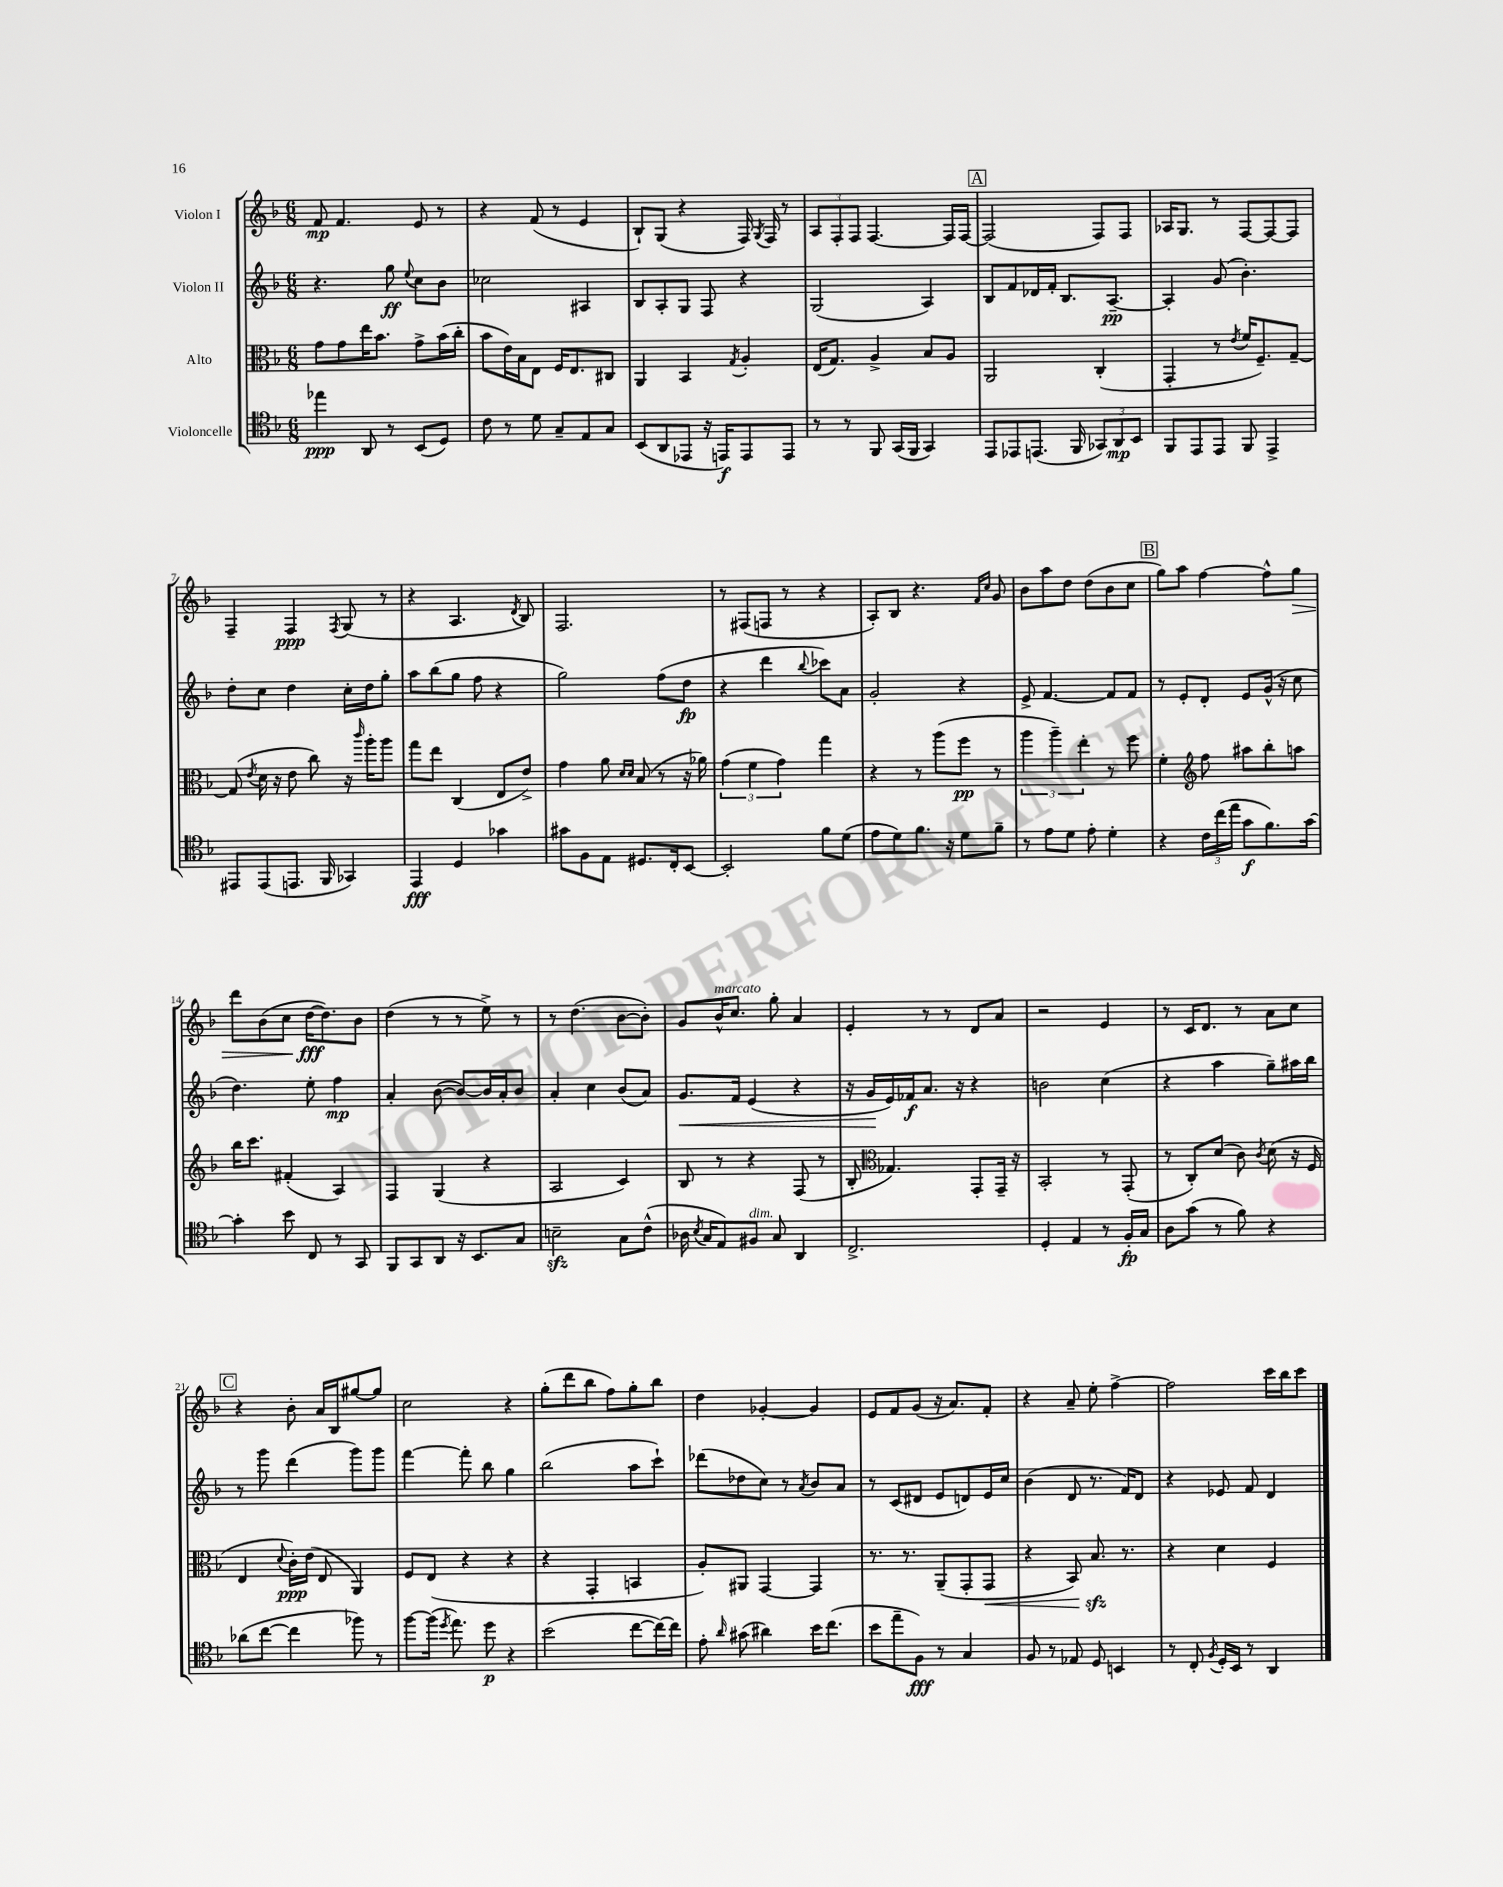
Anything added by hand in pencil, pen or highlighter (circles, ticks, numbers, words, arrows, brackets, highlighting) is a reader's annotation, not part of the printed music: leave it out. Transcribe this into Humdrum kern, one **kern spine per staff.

**kern	**dynam	**kern	**dynam	**kern	**dynam	**kern	**dynam
*part4	*part4	*part3	*part3	*part2	*part2	*part1	*part1
*staff4	*staff4	*staff3	*staff3	*staff2	*staff2	*staff1	*staff1
*I"Violoncelle	*	*I"Alto	*	*I"Violon II	*	*I"Violon I	*
*clefC4	*	*clefC3	*	*clefG2	*	*clefG2	*
*k[b-]	*	*k[b-]	*	*k[b-]	*	*k[b-]	*
*M6/8	*	*M6/8	*	*M6/8	*	*M6/8	*
=1	=1	=1	=1	=1	=1	=1	=1
4ee-X\	ppp	8g\L	.	4.r	.	8f/	mp
.	.	8g\	.	.	.	4.f/	.
8AA/	.	16ee\K	.	.	.	.	.
.	.	8.b-\J	.	.	.	.	.
8r	.	.	.	8gg\	ff	.	.
.	.	.	.	8qqee/	.	.	.
(8BB-/L	.	8g^\L	.	8cc\L	.	8e/	.
8D/J)	.	(16b-\L	.	8b-\J	.	8r	.
.	.	16cc'\JJ	.	.	.	.	.
=2	=2	=2	=2	=2	=2	=2	=2
8c\	.	8b-\L	.	2cc-X\	.	4r	.
8r	.	16e\L)	.	.	.	.	.
.	.	16B-\J	.	.	.	.	.
8d\	.	8E\J	.	.	.	(8f/	.
8G~/L	.	16F/KL	.	.	.	8r	.
.	.	8.E/	.	.	.	.	.
8E/	.	.	.	4A#X/	.	4e/	.
8G/J	.	8C#X/J	.	.	.	.	.
=3	=3	=3	=3	=3	=3	=3	=3
(8BB-/L	.	4AA/	.	8B-/L	.	8B-`/L)	.
8AA/	.	.	.	8A'/	.	(8G/J	.
8EE-X/J	.	4BB-/	.	8G/J	.	4r	.
16r	.	.	.	8F/	.	.	.
16EEn/KL)	f	.	.	.	.	.	.
.	.	8qG/	.	.	.	.	.
8EE/	.	4A'/	.	4r	.	16F/)	.
.	.	.	.	.	.	8qG/	.
.	.	.	.	.	.	16F/	.
8EE/J	.	.	.	.	.	8r	.
=4	=4	=4	=4	=4	=4	=4	=4
8r	.	(16E/KL	.	(2G/	.	12A/L	.
.	.	8.G/J)	.	.	.	.	.
.	.	.	.	.	.	12F'/	.
8r	.	.	.	.	.	.	.
.	.	.	.	.	.	12F/J	.
8FF/	.	4A^/	.	.	.	[4.F/	.
(16GG/LL	.	.	.	.	.	.	.
16FF/JJ	.	.	.	.	.	.	.
4GG/)	.	8B-/L	.	4A/)	.	.	.
.	.	8A/J	.	.	.	16F/LL]	.
.	.	.	.	.	.	[16F/JJ	.
!!LO:REH:place=s1:t=A
=5	=5	=5	=5	=5	=5	=5	=5
8EE/L	.	2AA/	.	8B-/L	.	(2F/]	.
8EE-X/	.	.	.	8f/	.	.	.
(8.EEn/J	.	.	.	16d-X/L	.	.	.
.	.	.	.	16f'/JJ	.	.	.
.	.	.	.	8.B-/L	.	.	.
16FF/	.	.	.	.	.	.	.
12GG-X/L)	.	(4C'/	.	.	.	8F/L)	.
.	.	.	.	[8.A~/J	pp	.	.
12AA/	mp	.	.	.	.	.	.
.	.	.	.	.	.	8F/J	.
12BB-/J	.	.	.	.	.	.	.
=6	=6	=6	=6	=6	=6	=6	=6
8FF/L	.	4GG'/	.	4A'/]	.	16A-X/KL	.
.	.	.	.	.	.	8.G/J	.
8EE/	.	.	.	.	.	.	.
8EE/J	.	8r	.	(8g/	.	8r	.
.	.	8qe/	.	.	.	.	.
8FF/	.	16f/KL	.	4.b-'\)	.	[8F/L	.
.	.	8.F~/)	.	.	.	.	.
4EE^/	.	.	.	.	.	8F/_	.
.	.	[8G~/J	.	.	.	8F/J]	.
!!LO:LB:g=z
=7	=7	=7	=7	=7	=7	=7	=7
8EE#X/L	.	(8G/]	.	8dd'\L	.	4F~/	.
.	.	8qe/	.	.	.	.	.
(8EE#/	.	16d\	.	8cc\J	.	.	.
.	.	16r	.	.	.	.	.
8.EEn/J	.	8e\	.	4dd\	.	4F/	ppp
.	.	8cc\)	.	.	.	.	.
16FF/	.	.	.	.	.	.	.
.	.	.	.	.	.	8qF/	.
4GG-X/)	.	16r	.	16cc'\LL	.	(8G/	.
.	.	16qqccc/	.	.	.	.	.
.	.	16aa'\KL	.	16dd\J	.	.	.
.	.	8aa\J	.	8gg'\J	.	8r	.
=8	=8	=8	=8	=8	=8	=8	=8
4EE/	fff	8gg\L	.	8aa\L	.	4r	.
.	.	8ee\J	.	(8bb-\	.	.	.
4D/	.	(4C/	.	8gg\J	.	4.A/	.
.	.	.	.	8ff\	.	.	.
4g-X\	.	8E/L	.	4r	.	.	.
.	.	.	.	.	.	8qd/	.
.	.	8e^/J)	.	.	.	8B-/)	.
=9	=9	=9	=9	=9	=9	=9	=9
8g#X\L	.	4g\	.	2gg\)	.	2.F/	.
8F\	.	.	.	.	.	.	.
8E\J	.	8a\	.	.	.	.	.
.	.	16qqd/LL	.	.	.	.	.
.	.	16qqd/JJ	.	.	.	.	.
8.D#X/L	.	(8B-/	.	.	.	.	.
.	.	8r	.	(8ff\L	.	.	.
16C'/k	.	.	.	.	.	.	.
[8BB-/J	.	16r	.	8dd\J	fp	.	.
.	.	16a-X\)	.	.	.	.	.
=10	=10	=10	=10	=10	=10	=10	=10
2BB-'/]	.	(6g\	.	4r	.	8r	.
.	.	.	.	.	.	(8F#X/L	.
.	.	6f\	.	.	.	.	.
.	.	.	.	4ddd\	.	8Fn/J	.
.	.	6g\)	.	.	.	.	.
.	.	.	.	.	.	8r	.
.	.	.	.	8qqbb-/	.	.	.
8f\L	.	4gg\	.	8ccc-X\L)	.	4r	.
(8d\J	.	.	.	8a\J	.	.	.
=11	=11	=11	=11	=11	=11	=11	=11
8e\L	.	4r	.	2g'/	.	8A'/L)	.
8d\)	.	.	.	.	.	8B-/J	.
8.f\J	.	8r	.	.	.	4.r	.
.	.	(8aa\L	.	.	.	.	.
16r	.	.	.	.	.	.	.
8d\L	.	8ff\J	pp	4r	.	.	.
.	.	.	.	.	.	16qqf/LL	.
.	.	.	.	.	.	16qqcc/JJ	.
8f~\J	.	8r	.	.	.	8g/	.
=12	=12	=12	=12	=12	=12	=12	=12
8r	.	6aa\	.	8e^/	.	8b-\L	.
8e\L	.	.	.	[4.f/	.	8aa\	.
.	.	6aa~\)	.	.	.	.	.
8d\J	.	.	.	.	.	8dd\J	.
.	.	6ee'\	.	.	.	.	.
8e'\	.	.	.	.	.	(8dd\L	.
4d'\	.	8r	.	8f/L]	.	8b-\	.
.	.	8ff\	.	8f/J	.	8cc\J	.
!!LO:REH:place=s1:t=B
=13	=13	=13	=13	=13	=13	=13	=13
4r	.	4f'\	.	8r	.	8gg\L)	.
.	.	.	.	8e'/L	.	8aa\J	.
*	*	*clefG2	*	*	*	*	*
24c\LL	.	8ff\	.	8d'/J	.	[4ff\	.
(24cc\	.	.	.	.	.	.	.
24ee\JJ	.	.	.	.	.	.	.
8g\L	f	8aa#X\L	.	8e/L	.	.	.
8.f\)	.	8bb-'\	.	(16g^^/Jk	.	8ff^^\L]	.
.	.	.	.	16r	.	.	.
!	!	!	!	!	!	!	!LO:HP:b
.	.	8aan\J	.	8cc\	.	8gg\J	>
[16g\Jk	.	.	.	.	.	.	.
!!LO:LB:g=z
=14	=14	=14	=14	=14	=14	=14	=14
4g'\]	.	16bb-\KL	.	4.dd\)	.	8ddd\L	.
.	.	8.ccc\J	.	.	.	.	.
.	.	.	.	.	.	(8b-\	.
8b-\	.	(4f#X'/	.	.	.	8cc\J	.
8C/	.	.	.	8ee'\	.	[16dd\KL	fff
.	.	.	.	.	.	8.dd\])	]
8r	.	4A/)	.	4ff\	mp	.	.
8GG/	.	.	.	.	.	8b-\J	.
=15	=15	=15	=15	=15	=15	=15	=15
8FF/L	.	4F/	.	4a'/	.	(4dd\	.
8GG/	.	.	.	.	.	.	.
8AA/J	.	(4G/	.	([8b-\	.	8r	.
16r	.	.	.	8b-/L_)	.	8r	.
8.BB-/L	.	.	.	.	.	.	.
.	.	4r	.	16b-/L]	.	8ee^\)	.
.	.	.	.	16a'/J	.	.	.
8G/J	.	.	.	8b-/J	.	8r	.
=16	=16	=16	=16	=16	=16	=16	=16
2Bnzz~\	.	2A/	.	4a'/	.	8r	.
.	.	.	.	.	.	(4.dd\	.
.	.	.	.	4cc\	.	.	.
8G\L	.	4c/)	.	(8b-/L	.	[8b-\L	.
(8c^^\J	.	.	.	8a/J)	.	8b-'\J])	.
=17	=17	=17	=17	=17	=17	=17	=17
!	!	!	!	!	!LO:HP:b	!	!
16A-X\	.	8B-/	.	8.g/L	<	8g/L	.
8qB-/	.	.	.	.	.	.	.
16G/KL	.	.	.	.	.	.	.
!	!	!	!	!	!	!LO:TX:a:i:t=marcato	!
8E/)	.	8r	.	.	.	16b-^^/K	.
.	.	.	.	16f/Jk	.	8.cc/J	.
!LO:TX:a:i:t=dim.	!	!	!	!	!	!	!
8F#X/J	.	4r	.	(4e/	.	.	.
8G/	.	.	.	.	.	8gg'\	.
4AA/	.	(8F/	.	4r	.	4a/	.
.	.	8r	.	.	.	.	.
=18	=18	=18	=18	=18	=18	=18	=18
2.C^/	.	8B-'/	.	16r	.	4e'/	.
.	.	.	.	16g/LL	.	.	.
*	*	*clefC3	*	*	*	*	*
.	.	4.G-X/)	.	16e/)	[	.	.
.	.	.	.	16f-X/J	f	.	.
.	.	.	.	8.a/J	.	8r	.
.	.	.	.	.	.	8r	.
.	.	.	.	16r	.	.	.
.	.	8GG'/L	.	4r	.	8d/L	.
.	.	16GG~/Jk	.	.	.	8a/J	.
.	.	16r	.	.	.	.	.
=19	=19	=19	=19	=19	=19	=19	=19
4D'/	.	2BB-'/	.	2bn\	.	2r	.
4E/	.	.	.	.	.	.	.
8r	.	8r	.	(4cc\	.	4e/	.
16F'/LL	fp	(8GG'/	.	.	.	.	.
16G/JJ	.	.	.	.	.	.	.
=20	=20	=20	=20	=20	=20	=20	=20
8A\L	.	8r	.	4r	.	8r	.
(8g\J	.	8C'/L)	.	.	.	16c/KL	.
.	.	.	.	.	.	8.d/J	.
8r	.	(8d/J	.	4aa\	.	.	.
8f\)	.	8c\)	.	.	.	8r	.
.	.	8qc/	.	.	.	.	.
4r	.	(8d\	.	8gg~\L)	.	8a\L	.
.	.	16r	.	16aa#X\L	.	8cc\J	.
.	.	16F/	.	16bb-\JJ	.	.	.
!!LO:LB:g=z
!!LO:REH:place=s1:t=C
=21	=21	=21	=21	=21	=21	=21	=21
(8a-X\L	.	4E/	.	8r	.	4r	.
[8cc\J	.	.	.	8ggg\	.	.	.
.	.	8qqd/	.	.	.	.	.
4cc\]	.	16c'\LL)	ppp	(4ddd\	.	8b-'\	.
.	.	(16e\JJ	.	.	.	.	.
.	.	8E/	.	.	.	16a/LL	.
.	.	.	.	.	.	16B-/J	.
8ff-X\)	.	4AA/)	.	8ggg\L)	.	[8gg#X/	.
8r	.	.	.	8ggg\J	.	8gg#/J]	.
=22	=22	=22	=22	=22	=22	=22	=22
[8ff\L	.	8F/L	.	[4fff\	.	2cc\	.
(16ff\Jk]	.	(8E/J	.	.	.	.	.
8qdd/	.	.	.	.	.	.	.
8.ee\)	.	.	.	.	.	.	.
.	.	4r	.	8fff'\]	.	.	.
8dd\	p	.	.	8bb-\	.	.	.
4r	.	4r	.	4gg\	.	4r	.
=23	=23	=23	=23	=23	=23	=23	=23
(2b-\	.	4r	.	(2bb-\	.	(8gg'\L	.
.	.	.	.	.	.	8ddd\	.
.	.	4GG'/	.	.	.	8bb-\J	.
.	.	.	.	.	.	8ff\L)	.
[8cc\L	.	4BBn/	.	8aa\L	.	8gg'\	.
16cc\L_)	.	.	.	8ccc`\J)	.	8bb-\J	.
16cc\JJ]	.	.	.	.	.	.	.
=24	=24	=24	=24	=24	=24	=24	=24
8e'\	.	8A'/L)	.	(8ddd-X\L	.	4dd\	.
16qqa/	.	.	.	.	.	.	.
(8g#X\	.	8AA#X/J	.	8dd-X\	.	.	.
4a#X\)	.	[4GG/	.	8cc\J)	.	[4g-X'/	.
.	.	.	.	8r	.	.	.
.	.	.	.	8qa/	.	.	.
16b-\KL	.	4GG/]	.	8b-/L	.	4g-/]	.
(8.cc\J	.	.	.	.	.	.	.
.	.	.	.	8a/J	.	.	.
=25	=25	=25	=25	=25	=25	=25	=25
8b-\L	.	8.r	.	8r	.	8e/L	.
8ee~\	.	.	.	(8c/L	.	8f/	.
.	.	8.r	.	.	.	.	.
8F\J)	fff	.	.	8d#X/J	.	(8g/J	.
8r	.	(8AA~/L	.	8e/L	.	16r	.
.	.	.	.	.	.	8.a/L)	.
4G/	.	8GG'/	.	8dn/)	.	.	.
!	!	!	!LO:HP:b	!	!	!	!
.	.	8GG/J	<	16e/L	.	8f'/J	.
.	.	.	.	16cc/JJ	.	.	.
=26	=26	=26	=26	=26	=26	=26	=26
8F/	.	4r	.	(4b-\	.	4r	.
8r	.	.	.	.	.	.	.
8E-X/	.	8BB-/)	.	8d/	.	8a~/	.
8D/	.	8.B-zz/	.	8.r	.	8ee'\	.
4BBn/	.	.	.	.	.	[4ff^\	.
.	.	8.r	[	16f/KL)	.	.	.
.	.	.	.	8d/J	.	.	.
=27	=27	=27	=27	=27	=27	=27	=27
8r	.	4r	.	4r	.	2ff\]	.
8C'/	.	.	.	.	.	.	.
8qF/	.	.	.	.	.	.	.
16D'/LL	.	4d\	.	8e-X/	.	.	.
16BB-/JJ	.	.	.	.	.	.	.
8r	.	.	.	8f/	.	.	.
4AA/	.	4F/	.	4d/	.	16ccc\LL	.
.	.	.	.	.	.	16bb-\J	.
.	.	.	.	.	.	8ccc\J	.
==	==	==	==	==	==	==	==
*-	*-	*-	*-	*-	*-	*-	*-
